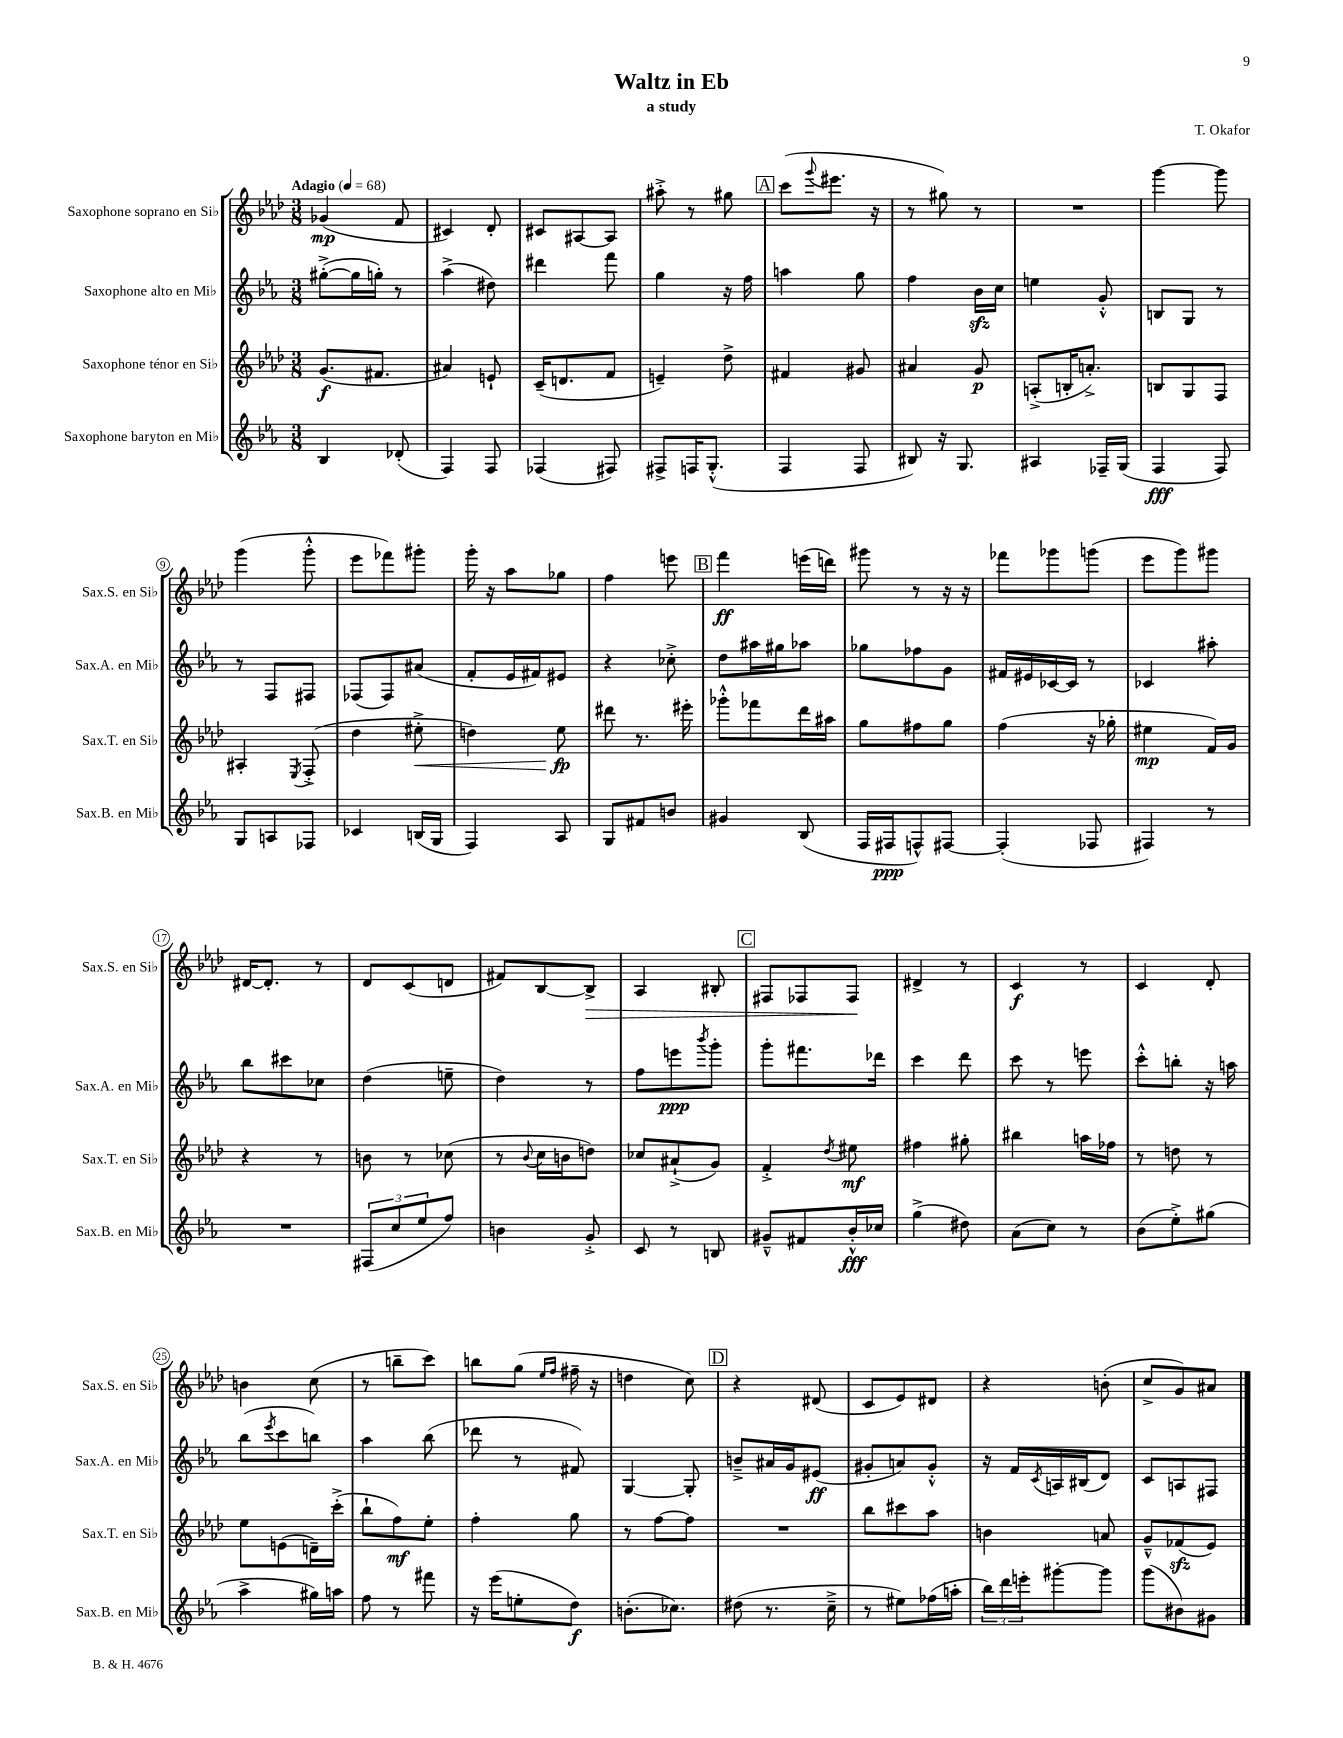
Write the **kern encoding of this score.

**kern	**dynam	**kern	**dynam	**kern	**dynam	**kern	**dynam
*part4	*part4	*part3	*part3	*part2	*part2	*part1	*part1
*staff4	*staff4	*staff3	*staff3	*staff2	*staff2	*staff1	*staff1
*I"Saxophone baryton en Mi♭	*	*I"Saxophone ténor en Si♭	*	*I"Saxophone alto en Mi♭	*	*I"Saxophone soprano en Si♭	*
*I'Sax.B. en Mi♭	*	*I'Sax.T. en Si♭	*	*I'Sax.A. en Mi♭	*	*I'Sax.S. en Si♭	*
*clefG2	*	*clefG2	*	*clefG2	*	*clefG2	*
*k[b-e-a-]	*	*k[b-e-a-d-]	*	*k[b-e-a-]	*	*k[b-e-a-d-]	*
*M3/8	*	*M3/8	*	*M3/8	*	*M3/8	*
*MM68	*	*MM68	*	*MM68	*	*MM68	*
=1	=1	=1	=1	=1	=1	=1	=1
!	!	!	!	!	!	!LO:TX:a:B:t=Adagio	!
4B-/	.	(8.g/L	f	([8gg#X'^\L	.	(4g-X/	mp
.	.	.	.	16gg#\L]	.	.	.
.	.	8.f#X/J	.	16ggn'\JJ)	.	.	.
(8d-X'/	.	.	.	8r	.	8f/	.
=2	=2	=2	=2	=2	=2	=2	=2
4F/)	.	4a#X/)	.	(4aa-^\	.	4c#X/)	.
8F/	.	8en`/	.	8dd#X\)	.	8d-'/	.
=3	=3	=3	=3	=3	=3	=3	=3
(4F-X/	.	(16c~/KL	.	4ddd#X\	.	8c#X/L	.
.	.	8.dn/	.	.	.	.	.
.	.	.	.	.	.	[8A#X/	.
8F#X/)	.	8f/J	.	8fff\	.	8A#/J]	.
=4	=4	=4	=4	=4	=4	=4	=4
8F#X^/L	.	4en~/)	.	4gg\	.	8aa#X'^\	.
16Fn/K	.	.	.	.	.	8r	.
(8.G'^^/J	.	.	.	.	.	.	.
.	.	8dd-^\	.	16r	.	8gg#X\	.
.	.	.	.	16ff\	.	.	.
!!LO:REH:place=s1:t=A
=5	=5	=5	=5	=5	=5	=5	=5
4F/	.	4f#X/	.	4aan\	.	(8ccc\L	.
.	.	.	.	.	.	8qqggg/	.
.	.	.	.	.	.	8.eee#X\J	.
8F/	.	8g#X/	.	8gg\	.	.	.
.	.	.	.	.	.	16r	.
=6	=6	=6	=6	=6	=6	=6	=6
8B#X/)	.	4a#X/	.	4ff\	.	8r	.
16r	.	.	.	.	.	8gg#X\)	.
8.G/	.	.	.	.	.	.	.
.	.	8g/	p	16b-zz\LL	.	8r	.
.	.	.	.	16cc\JJ	.	.	.
=7	=7	=7	=7	=7	=7	=7	=7
4A#X/	.	(8An'^/L	.	4een\	.	4.r	.
.	.	16Bn'/K	.	.	.	.	.
.	.	8.an'^/J)	.	.	.	.	.
16F-X~/LL	.	.	.	8g'^^/	.	.	.
(16G/JJ	.	.	.	.	.	.	.
=8	=8	=8	=8	=8	=8	=8	=8
4F/	fff	8Bn/L	.	8Bn/L	.	[4ggg\	.
.	.	8G/	.	8G/J	.	.	.
8F/)	.	8F/J	.	8r	.	8ggg\]	.
!!LO:LB:g=z
=9	=9	=9	=9	=9	=9	=9	=9
8G/L	.	4A#X'/	.	8r	.	(4ggg\	.
8An/	.	.	.	8F/L	.	.	.
.	.	8qE-/	.	.	.	.	.
8F-X/J	.	(8F'^/	.	8F#X/J	.	8ggg'^^\	.
=10	=10	=10	=10	=10	=10	=10	=10
4c-X/	.	4dd-\	.	(8F-X/L	.	8eee-\L	.
.	.	.	.	8F-/)	.	8fff-X\)	.
!	!	!	!LO:HP:b	!	!	!	!
(16Bn/LL	.	8ee#X'^\	<	(8a#X/J	.	8ggg#X'\J	.
16G/JJ	.	.	.	.	.	.	.
=11	=11	=11	=11	=11	=11	=11	=11
4F/)	.	4ddn\)	.	8f'/L	.	16ggg'\	.
.	.	.	.	.	.	16r	.
.	.	.	.	16e-/L	.	8aa-\L	.
.	.	.	.	16f#X/J)	.	.	.
8A-/	.	8ee-\	fp	8e#X/J	.	8gg-X\J	.
.	.	.	[	.	.	.	.
=12	=12	=12	=12	=12	=12	=12	=12
8G/L	.	8ddd#X\	.	4r	.	4ff\	.
8f#X/	.	8.r	.	.	.	.	.
8bn/J	.	.	.	8cc-X'^\	.	8eeen\	.
.	.	16eee#X'\	.	.	.	.	.
!!LO:REH:place=s1:t=B
=13	=13	=13	=13	=13	=13	=13	=13
4g#X/	.	8ggg-X'^^\L	.	8dd\L	.	4fff\	ff
.	.	8fff-X\	.	16aa#X\L	.	.	.
.	.	.	.	16gg#X\J	.	.	.
(8B-/	.	16ddd-\L	.	8aa-X\J	.	(16eeen\LL	.
.	.	16aa#X\JJ	.	.	.	16dddn\JJ)	.
=14	=14	=14	=14	=14	=14	=14	=14
16F/LL	.	8gg\L	.	8gg-X\L	.	8ggg#X\	.
16F#X/J	ppp	.	.	.	.	.	.
8Fn^^/)	.	8ff#X\	.	8ff-X\	.	8r	.
[8F#X/J	.	8gg\J	.	8g\J	.	16r	.
.	.	.	.	.	.	16r	.
=15	=15	=15	=15	=15	=15	=15	=15
(4F#'/]	.	(4ff\	.	16f#X/LL	.	8fff-X\L	.
.	.	.	.	16e#X/	.	.	.
.	.	.	.	[16c-X/	.	8ggg-X\	.
.	.	.	.	16c-/JJ]	.	.	.
8F-X/	.	16r	.	8r	.	(8gggn\J	.
.	.	16gg-X'\	.	.	.	.	.
=16	=16	=16	=16	=16	=16	=16	=16
4F#X/)	.	4ee#X\	mp	4c-X/	.	8eee-\L	.
.	.	.	.	.	.	8ggg\)	.
8r	.	16f/LL)	.	8aa#X'\	.	8ggg#X\J	.
.	.	16g/JJ	.	.	.	.	.
!!LO:LB:g=z
=17	=17	=17	=17	=17	=17	=17	=17
4.r	.	4r	.	8bb-\L	.	[16d#X/KL	.
.	.	.	.	.	.	8.d#'/J]	.
.	.	.	.	8ccc#X\	.	.	.
.	.	8r	.	8cc-X\J	.	8r	.
=18	=18	=18	=18	=18	=18	=18	=18
(12F#X/L	.	8bn\	.	(4dd\	.	8d-/L	.
12cc/	.	.	.	.	.	.	.
.	.	8r	.	.	.	(8c/	.
12ee-/	.	.	.	.	.	.	.
8ff/J)	.	(8cc-X\	.	8een~\	.	8dn/J	.
=19	=19	=19	=19	=19	=19	=19	=19
4bn\	.	8r	.	4dd\)	.	8f#X/L)	.
.	.	8qqb-/	.	.	.	.	.
.	.	16cc\LL	.	.	.	[8B-/	.
.	.	16bn\J	.	.	.	.	.
!	!	!	!	!	!	!	!LO:HP:b
8g'^/	.	8ddn\J)	.	8r	.	8B-^/J]	>
=20	=20	=20	=20	=20	=20	=20	=20
8c/	.	8cc-X/L	.	8ff\L	.	4A-/	.
8r	.	(8a#X`^/	.	8eeen\	ppp	.	.
.	.	.	.	8qbbb-/	.	.	.
8Bn/	.	8g/J)	.	8ggg'\J	.	8B#X'/	.
!!LO:REH:place=s1:t=C
=21	=21	=21	=21	=21	=21	=21	=21
8g#X~^^/L	.	4f'^/	.	8ggg'\L	.	8F#X/L	.
8f#X/	.	.	.	8.fff#X\	.	8F-X/	.
.	.	8qdd-/	.	.	.	.	.
16b-'^^/L	fff	8ee#X\	mf	.	.	8F-/J	.
16cc-X/JJ	.	.	.	16ddd-X\Jk	.	.	.
.	.	.	.	.	.	.	]
=22	=22	=22	=22	=22	=22	=22	=22
(4gg^\	.	4ff#X\	.	4ccc\	.	4d#X^/	.
8dd#X\)	.	8gg#X'\	.	8ddd\	.	8r	.
=23	=23	=23	=23	=23	=23	=23	=23
(8a-\L	.	4bb#X\	.	8ccc\	.	4c/	f
8cc\J)	.	.	.	8r	.	.	.
8r	.	16aan\LL	.	8eeen\	.	8r	.
.	.	16ff-X\JJ	.	.	.	.	.
=24	=24	=24	=24	=24	=24	=24	=24
(8b-\L	.	8r	.	8ccc'^^\L	.	4c/	.
8ee-'^\)	.	8ddn\	.	8bbn'\J	.	.	.
(8gg#X\J	.	8r	.	16r	.	8d-'/	.
.	.	.	.	16aan\	.	.	.
!!LO:LB:g=z
=25	=25	=25	=25	=25	=25	=25	=25
4aa-^\	.	8ee-\L	.	(8bb-\L	.	4bn\	.
.	.	.	.	8qeee-/	.	.	.
.	.	(8en\	.	8ccc\	.	.	.
16gg#X\LL)	.	16dn~\L)	.	8bbn\J)	.	(8cc\	.
16aan\JJ	.	(16ccc'^\JJ	.	.	.	.	.
=26	=26	=26	=26	=26	=26	=26	=26
8ff\	.	8bb-`\L	.	4aa-\	.	8r	.
8r	.	8ff\)	mf	.	.	8bbn~\L	.
8fff#X\	.	8ee-'\J	.	(8bb-\	.	8ccc\J)	.
=27	=27	=27	=27	=27	=27	=27	=27
16r	.	4ff'\	.	8ddd-X\	.	8bbn\L	.
(16eee-\KL	.	.	.	.	.	.	.
8een'\	.	.	.	8r	.	(8gg\J	.
.	.	.	.	.	.	16qqee-/LL	.
.	.	.	.	.	.	16qqff/JJ	.
8dd\J)	f	8gg\	.	8f#X/)	.	16ff#X~\	.
.	.	.	.	.	.	16r	.
=28	=28	=28	=28	=28	=28	=28	=28
(8.bn'\L	.	8r	.	[4G/	.	4ddn\	.
.	.	[8ff\L	.	.	.	.	.
8.cc-X\J)	.	.	.	.	.	.	.
.	.	8ff\J]	.	8G'/]	.	8cc\)	.
!!LO:REH:place=s1:t=D
=29	=29	=29	=29	=29	=29	=29	=29
(8dd#X\	.	4.r	.	8bn~^/L	.	4r	.
8.r	.	.	.	16a#X/L	.	.	.
.	.	.	.	16g/J	.	.	.
.	.	.	.	(8e#X/J	ff	(8d#X/	.
16cc~^\	.	.	.	.	.	.	.
=30	=30	=30	=30	=30	=30	=30	=30
8r	.	8bb-\L	.	8g#X'/L	.	8c/L	.
8ee#X\L)	.	8ccc#X\	.	8an/)	.	8e-/)	.
(16ff-X\L	.	8aa-\J	.	8g#'^^/J	.	8d#X/J	.
16aan'\JJ	.	.	.	.	.	.	.
=31	=31	=31	=31	=31	=31	=31	=31
24bb-\LL)	.	4bn\	.	16r	.	4r	.
24ddd\	.	.	.	.	.	.	.
.	.	.	.	16f/LL	.	.	.
24eeen'\J	.	.	.	.	.	.	.
.	.	.	.	8qc/	.	.	.
[8ggg#X'\	.	.	.	16An/	.	.	.
.	.	.	.	(16B#X/J	.	.	.
8ggg#\J]	.	8an/	.	8d/J)	.	(8bn'\	.
=32	=32	=32	=32	=32	=32	=32	=32
(8ggg\L	.	8g~^^/L	.	8c/L	.	8cc^/L	.
8b#X\)	.	(8f-Xzz/	.	8An/	.	8g/)	.
8g#X\J	.	8e-/J)	.	8F#X/J	.	8a#X/J	.
==	==	==	==	==	==	==	==
*-	*-	*-	*-	*-	*-	*-	*-
